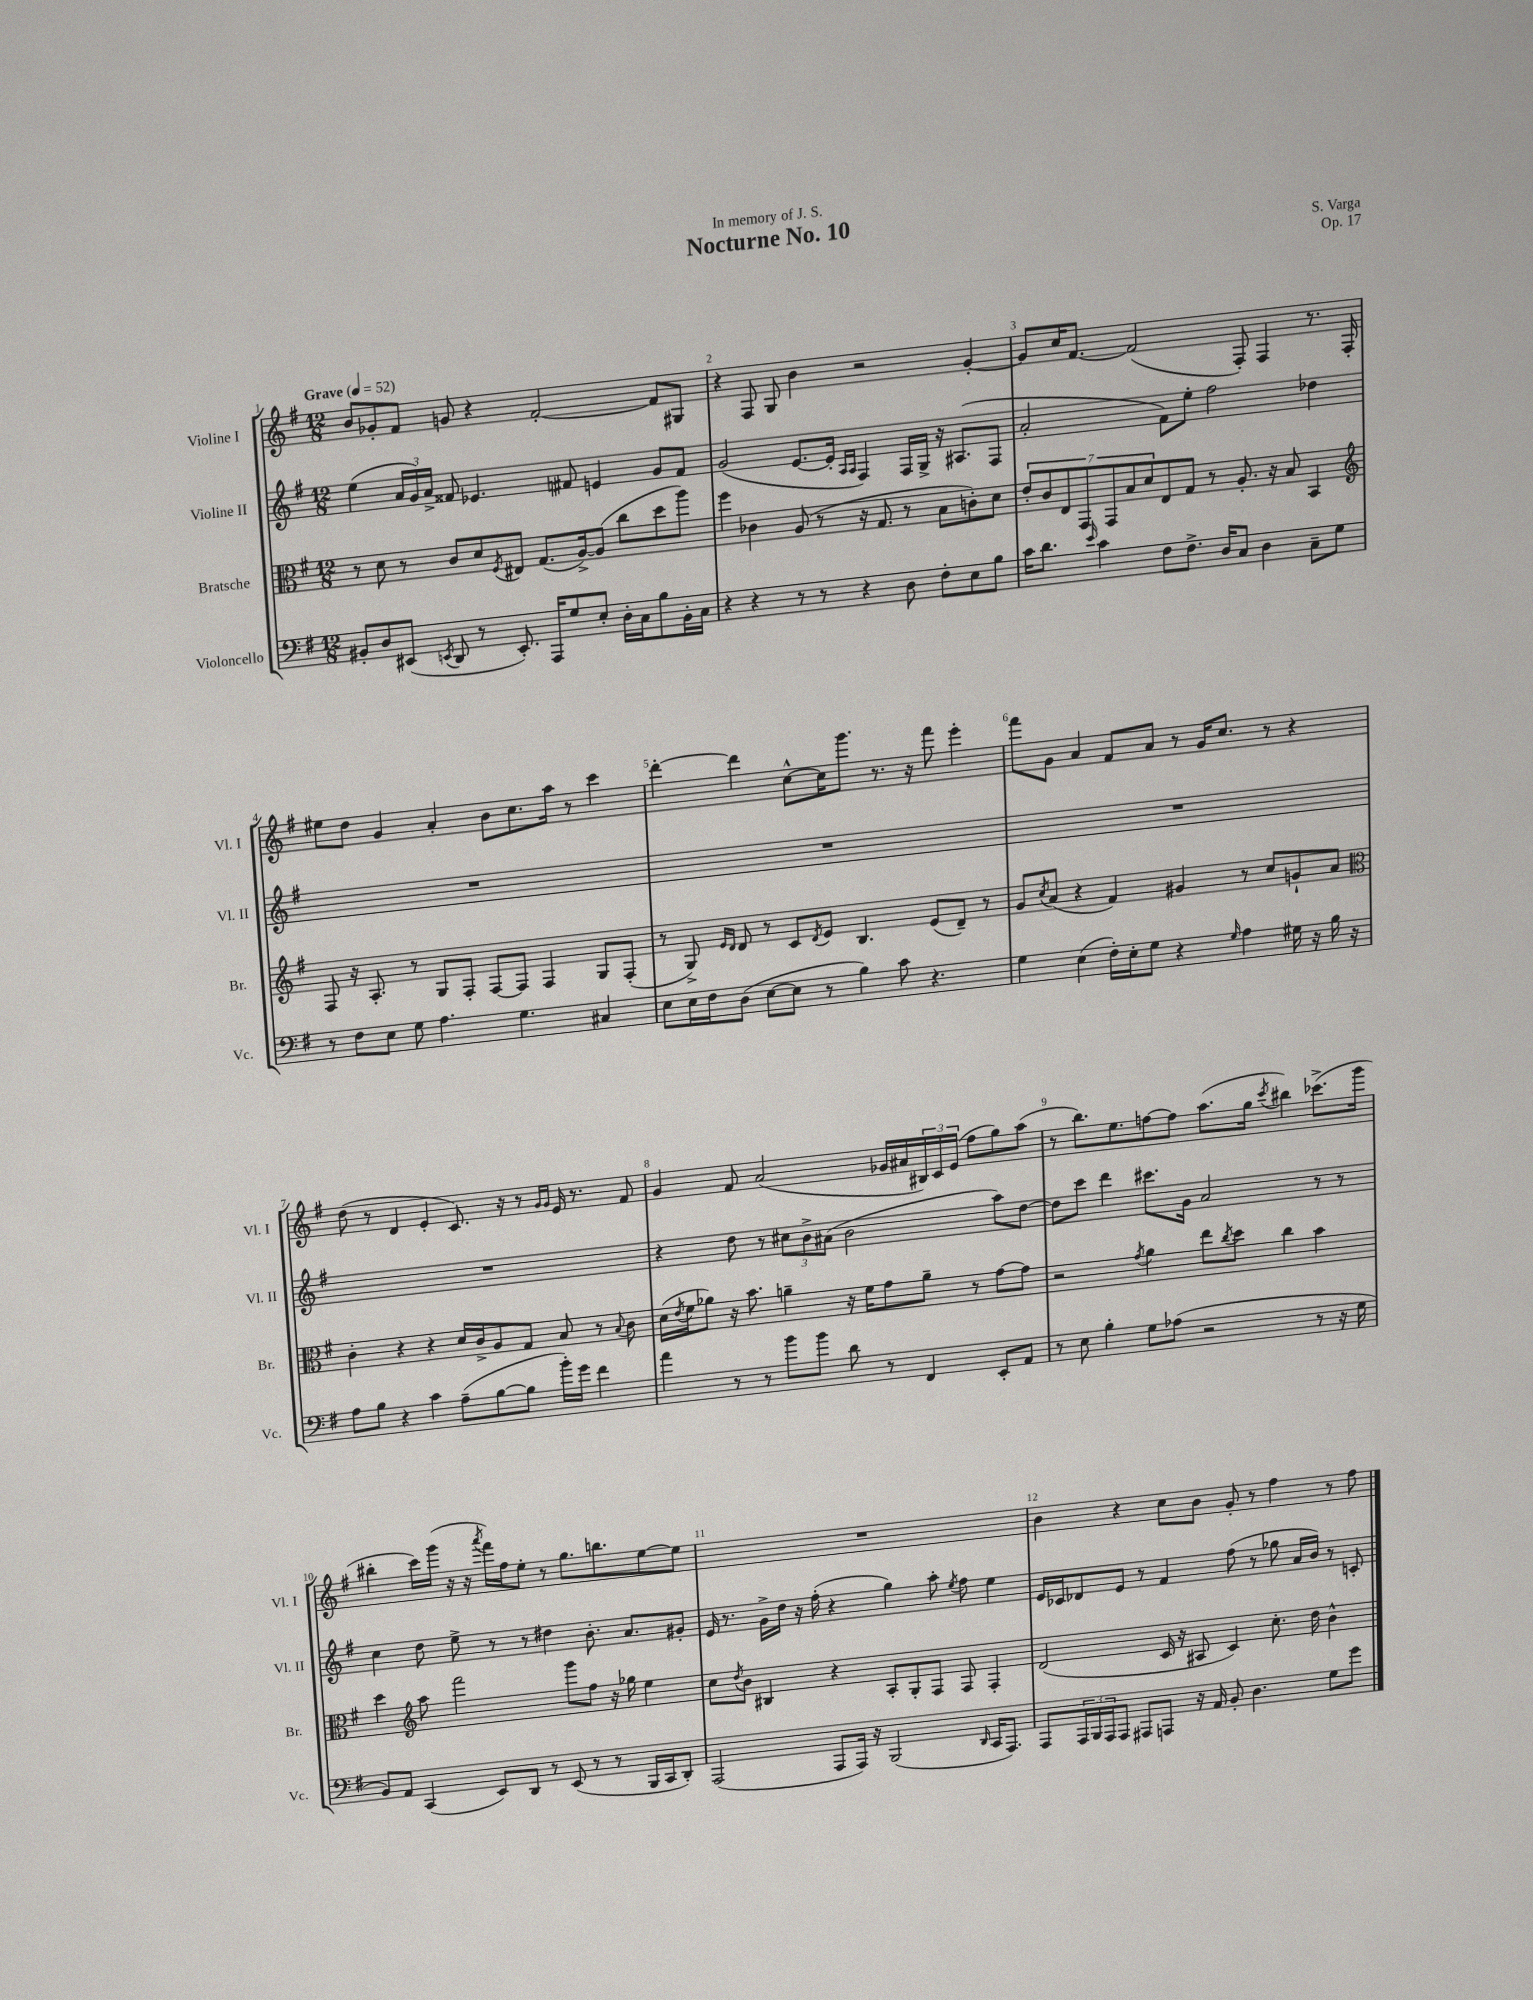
\header { title = "Nocturne No. 10" composer = "S. Varga" dedication = "In memory of J. S." opus = "Op. 17" }
<<
\new StaffGroup <<
\new Staff = "s0" \with { instrumentName = "Violine I" shortInstrumentName = "Vl. I" } {
    \clef treble \key g \major \numericTimeSignature \time 12/8 \tempo "Grave" 4 = 52
    b'8 ges'8-. fis'8 g'8 r4 fis'2~-. fis'8 gis8 |
    r4 fis8 g8 b'4 r2 g'4~-. |
    g'8 c''16 fis'8.~ fis'2( fis8-.) fis4 r8. fis16-. |
    eis''8 d''8 g'4 a'4-. b'8 c''8. a''16 r8 c'''4 |
    d'''4~-. d'''4 c''8~-^ c''16 g'''8. r8. r16 fis'''8 e'''4-. |
    fis'''8 g'8 a'4 fis'8 a'8 r8 g'16 c''8. r8 r4 |
    d''8( r8 d'4 e'4-. c'8.) r16 r8 \grace { g'16 g'16 } e'16 r8. fis'8 |
    g'4 fis'8 a'2( ges'16 ais'16 \tuplet 3/2 { bis16) c'16 e'16( } fis''8 g''8) a''8( |
    r8 b''8.) e''8. f''8~ f''8 a''8.( g''16 \acciaccatura { c'''8 } bis''4) ces'''8.->( g'''16 |
    bis''4-. c'''16) g'''16( r16 r16 \acciaccatura { a'''8 } fis'''16) fis''16 e''8-. r8 g''8. b''8. e''8~ e''8 |
    R1. |
    b'4 r4 c''8 b'8 g'8-. r8 fis''4 r8 fis''8 \bar "|." |
}
\new Staff = "s1" \with { instrumentName = "Violine II" shortInstrumentName = "Vl. II" } {
    \clef treble \key g \major \numericTimeSignature \time 12/8
    e''4( \tuplet 3/2 { a'16 g'16) a'16-> } fisis'8 ees'4. fis'8 e'4 g'8 fis'8 |
    g'2( e'8.~ e'16-. \grace { a16 a16 } fis4) fis16 g16-> r16 ais8.( fis8 |
    a'2-. fis'8) e''8-. fis''2 des''4 |
    R1. |
    R1. |
    R1. |
    R1. |
    r4 d''8 r8 \tuplet 3/2 { cis''8 b'8-> ais'8( } b'2 a''8) d''8~ |
    d''8 c'''8 d'''4 cis'''8. g'16 a'2 r8 r8 |
    c''4 d''8 e''8-> r8 r8 dis''4 b'8.-. a'8. gis'8-. |
    e'16 r8. g'16-> d''16 r16 fis''16-.( r4 g''4) a''8-. \acciaccatura { e''8 } fis''8 e''4 |
    e'16 ces'16 des'8 e'8 r8 fis'4 fis''8( r8 ges''8 a'16 b'16) r8 c'8-. \bar "|." |
}
\new Staff = "s2" \with { instrumentName = "Bratsche" shortInstrumentName = "Br." } {
    \clef alto \key g \major \numericTimeSignature \time 12/8
    r8 d'8 r8 c'8 d'8 \acciaccatura { fis8 } eis8 g8.( a16~->) a8( c''8 d''8 a''8) |
    fis''4 ces'4 a8( r8 r16 g8. r8 b8 c'8-.) d'8 |
    \tuplet 7/4 { e'8-. c'8 e8 g,8 g,8 b8 d'8 } e8 g8 r8 a8.-. r16 b8 b,4 |
    \clef treble fis8 r16 a8.-. r8 g8 fis8-. fis8~ fis8 fis4 g8 fis8-.( |
    r8 g8->) \grace { e'16 d'16 } d'8 r8 c'8 \acciaccatura { d'8 } e'8 b4. e'8( d'8--) r8 |
    g'8 \acciaccatura { c''8 } a'8( r4 fis'4) gis'4 r8 c''8 g'8-! a'8 |
    \clef alto c'4-. r4 r4 d'16 c'16-> a8 g8 b8 r8 \appoggiatura { b8 } c'8 |
    d'16( \acciaccatura { e'8 } fis'16 aes'8) r16 b'8. a'4-- r16 fis'16 g'8 a'8-- r8 g'8~ g'8 |
    r2 \acciaccatura { g'8 } a'4 e''8 \acciaccatura { c''8 } d''8 c''4 b'4 |
    d''4 \clef treble a''8 fis'''2 g'''8 fis''8 r16 ges''16 e''4 |
    c''8 \acciaccatura { d''8 } b'8 bis4 r4 a8-. g8-. fis8 fis8 fis4-. |
    d'2( c'16 r16 ais8 c'4) c''8.-. d''16 b'4-^ \bar "|." |
}
\new Staff = "s3" \with { instrumentName = "Violoncello" shortInstrumentName = "Vc." } {
    \clef bass \key g \major \numericTimeSignature \time 12/8
    bis,8-. d8 eis,8( \acciaccatura { e,8 } d,8 r8 e,8.-.) a,,16 g8 e8-. d16-. c16 b8 bis,16-. c16 |
    r4 r4 r8 r8 r4 d8 fis8-. e8 b8 |
    c'16 d'8. \grace { e'16 } c'4 fis8 fis8.-> d16 c8 d4 c8-- g8 |
    r8 fis8 e8 g8 a4. g4. cis4 |
    e8 e16 fis16 d8( e8~ e8 r8 b4) c'8 r4. |
    g4 e4( fis16-.) e16-. g8 r4 \grace { g16 } a4 gis16 r16 b16 r16 |
    a8 b8 r4 c'4 a8--( b8~ b8 b'16-.) g'16 fis'4 |
    a'4 r8 r8 b'8 b'8 d'8 r8 fis,4 e,8-. a,8 |
    r8 e8 b4-. g8 aes8( r2 r8 r16 g16 |
    b,8) a,8 c,4( e,8) d,8 r8 e,8( r8 r8 b,,16 c,16 d,8-.) |
    a,,2( a,,8 a,,16) r16 b,,2( \grace { d,16 } c,16 a,,8.) |
    a,,8 \tuplet 3/2 { a,,16 b,,16 a,,16 } a,,8 ais,,8 a,,8 r16 a,16 b,8-. d4. g8 g'8 \bar "|." |
}
>>
>>
\layout { \context { \Score \override BarNumber.break-visibility = ##(#f #t #t) barNumberVisibility = #all-bar-numbers-visible } }
